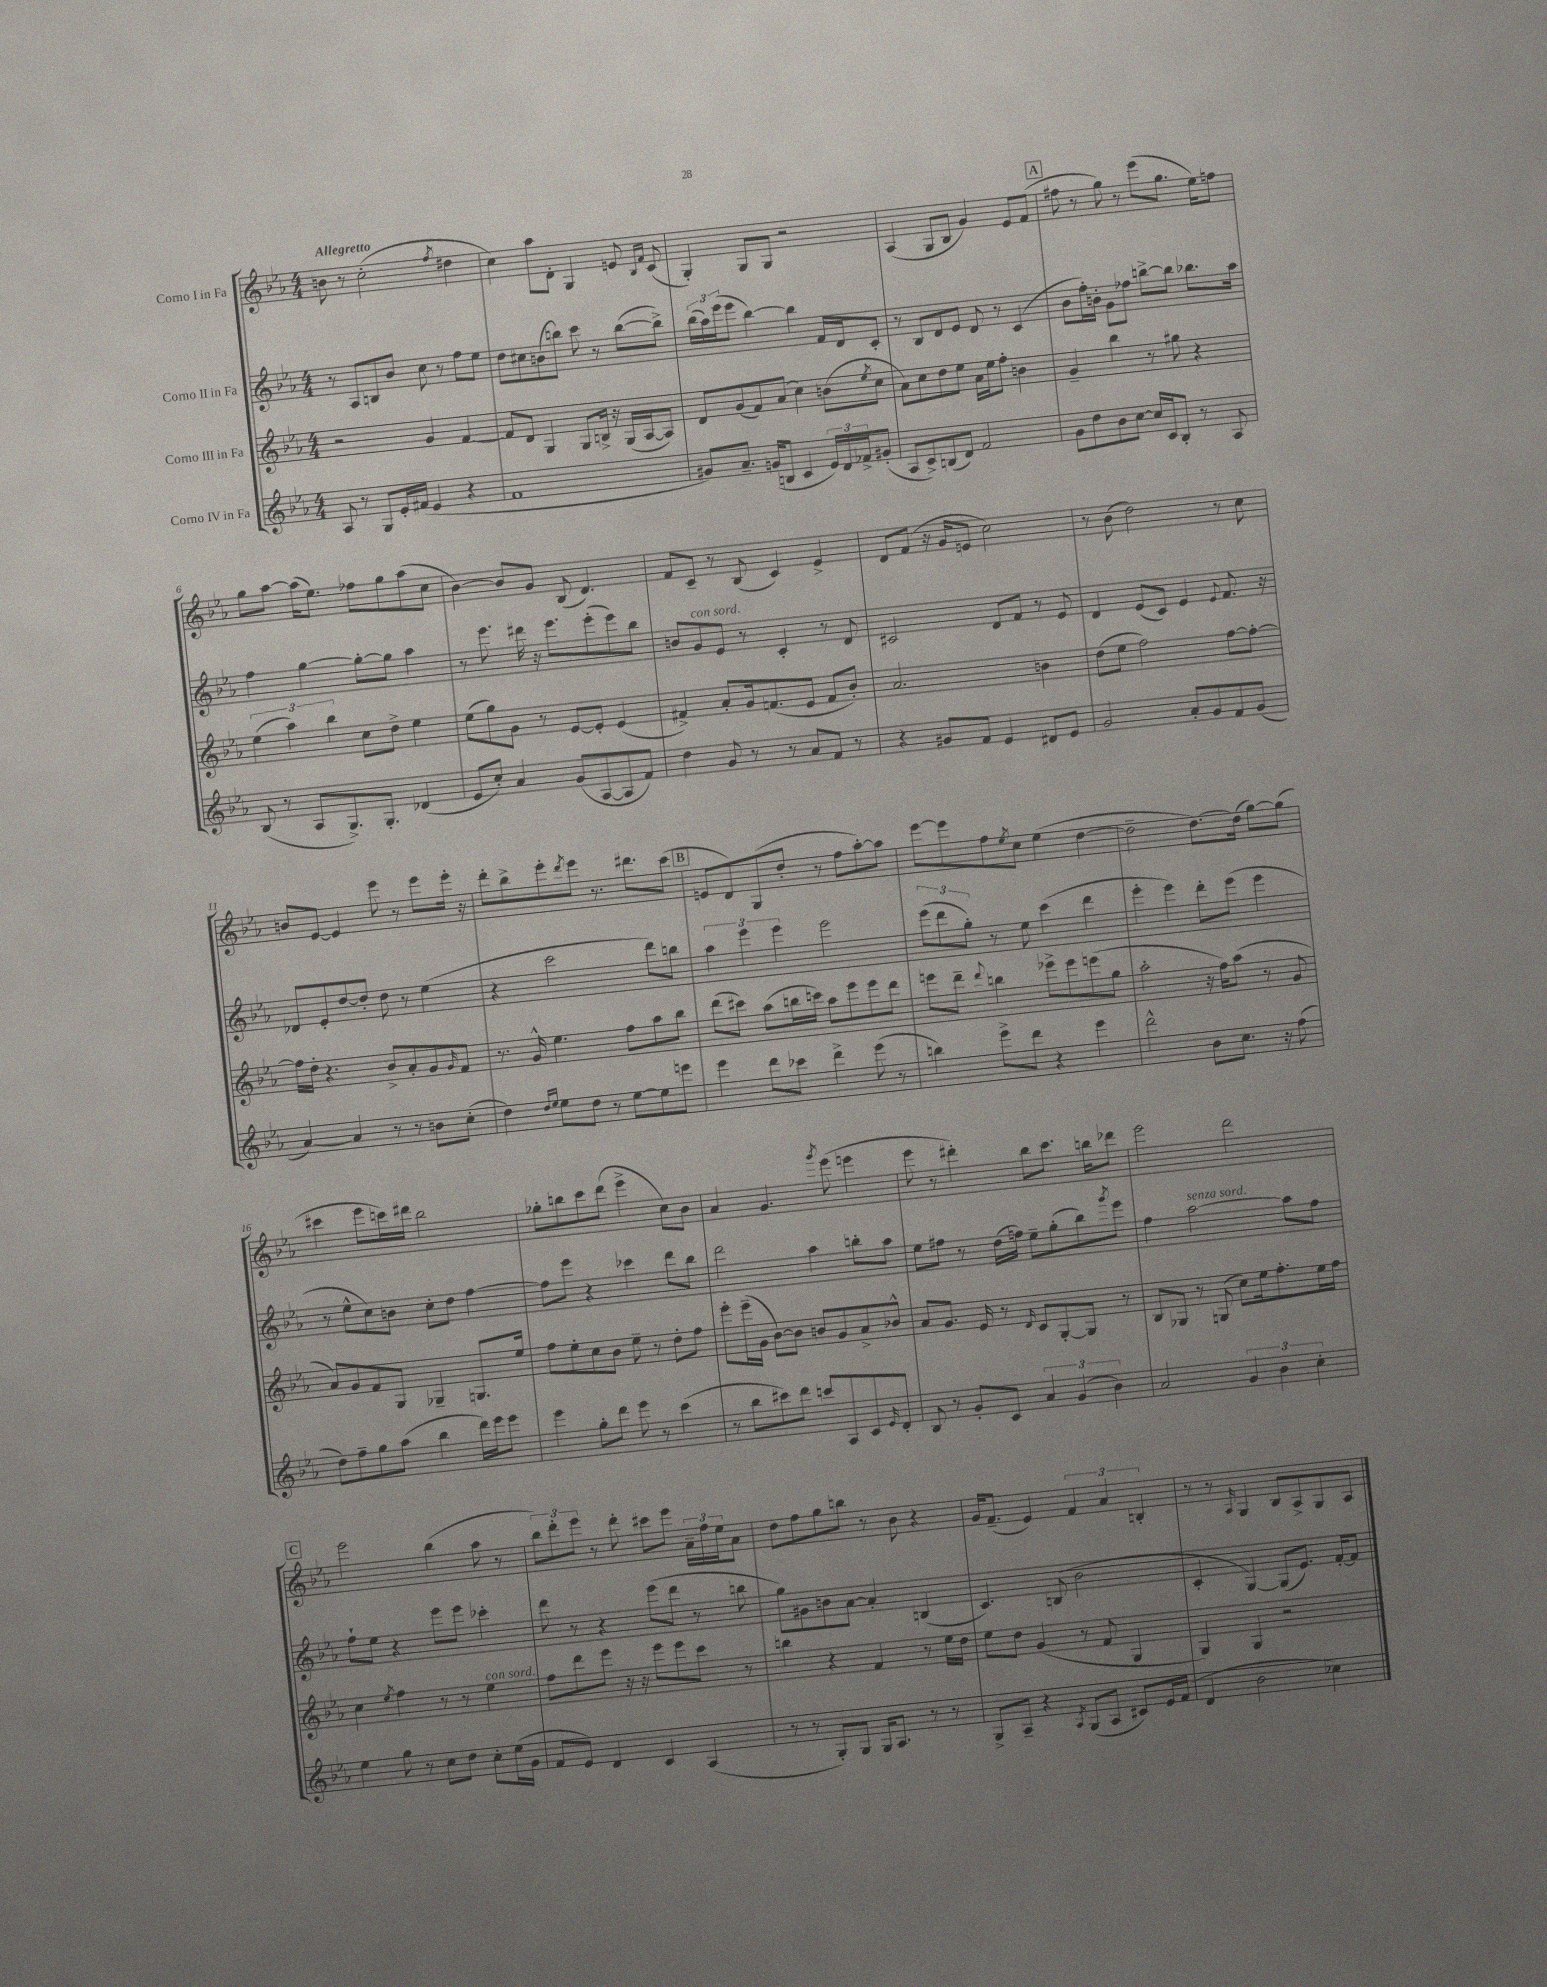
<<
\new StaffGroup <<
\new Staff = "s0" \with { instrumentName = "Corno I in Fa" } {
    \clef treble \key ees \major \numericTimeSignature \time 4/4 \tempo "Allegretto"
    b'8 r8 c''2-.( \acciaccatura { f''8 } dis''4 |
    c''4) aes''8 d'8-. g4 e'8 \grace { bes16 f'16 } c'8( |
    g4-.) g8 g8 r2 |
    aes4( g8 bes8 g'4) ees'8 f'8( |
    \mark \markup { \box "A" } fis''8 r8 g''8) r8 ees'''8( g''8. ees''16) f''8 |
    g''8 aes''8~ aes''16( ees''8.) fes''8 g''8 aes''8( c''8 |
    bes'4~) bes'8 g'8 bes8( d'4.) |
    f'8 c'8-- r8 bes8( c'4) ees'4-> |
    d'8 f'8( r16 g'16 e'8 c''2) |
    r8 bes'8( d''2) r8 c''8 |
    b'8 ees'8~ ees'4 ees'''8 r8 ees'''8 ees'''16-. r16 |
    d'''8-. bes''8-> ees'''8-. \acciaccatura { d'''8 } ees'''8 r8. dis'''8. c'''8( |
    \mark \markup { \box "B" } e'8 d'8) g8( d''8-. r8 f''8 aes''8~-.) aes''8 |
    ees'''8~ ees'''8 f''8 \acciaccatura { ees''8 } c''8 ees''4( d''4~ |
    d''2-- d''8.~) d''16( g''8~) g''8( |
    cis'''4 ees'''8 c'''16) dis'''16 bes''2 |
    ges''8-. b''8 c'''8 d'''8( ees'''4-> c''8) bes'8 |
    aes'4 g'4. \acciaccatura { g'''8 } ees'''8( e'''4 |
    ees'''8 r8 dis'''4-.) bes''8 c'''8. b''16 des'''8 |
    ees'''2 d'''2 |
    \mark \markup { \box "C" } ees'''2 bes''4( aes''8 r8 |
    \tuplet 3/2 { bes''8) d'''8-. ees'''8 } r8 d'''8-. cis'''8 ees'''8 \tuplet 3/2 { aes'16-- f''16 ees''16 } aes'8 |
    d''8 f''8 g''8 b''8 r8 bes'8 r4 |
    g'16 f'8.--( ees'4) \tuplet 3/2 { f'4 aes'4 b4-. } |
    r8 r8 \grace { aes16 } g4 bes8 aes8-> g8 aes8 \bar "|." |
}
\new Staff = "s1" \with { instrumentName = "Corno II in Fa" } {
    \clef treble \key ees \major \numericTimeSignature \time 4/4
    r8 aes8 b8 bes'8 c''8 r8 f''8 ees''8 |
    d''8 cis''8 b'8( b''8) c'''8 r8 b''8~( b''8->) |
    \tuplet 3/2 { bes''16( aes''16) ees'''16( } ees'''8 bes''4~) bes''4 f'16 d'16 c'8-. |
    r8 bes8 d'8 ees'8 d'8 r8 c'4( |
    \mark \markup { \box "A" } bes'8 f''16-.) b'16-. g'8 fes''8 b''8~-> b''8 bes''8. aes''16 |
    f''4 g''4~ g''8~-. g''8 aes''4 |
    r8 ees'''8. dis'''16 r16 ees'''8. ees'''8-.( ees'''8) bes''8 |
    b'8 g'8^\markup { \italic "con sord." } ees'8 r8 c'4-. r8 d'8 |
    cis'2 d'8 f'8 r8 ees'8 |
    d'4 ees'8( c'8) ees'4 \appoggiatura { ees'8 } f'8. r16 |
    des'8 ees'8-. d''8~ d''8-. d''8 r8 ees''4( |
    r4 c'''2 d'''8) b''8 |
    \mark \markup { \box "B" } \tuplet 3/2 { aes''4 ees'''4 ees'''4 } ees'''2 |
    \tuplet 3/2 { ees'''8( d'''8 g''8-.) } r8 ees''8 c'''4( d'''4 |
    ees'''4-. ees'''4) d'''8-. ees'''8( ees'''4 |
    r8 ees''8-^ c''8) b'8 c''8-. d''8 f''4~ |
    f''8 ees'''8 r4 ces'''4 d'''8 bes''8 |
    d'''2 aes''4 b''8-. aes''8 |
    ees''8 fis''8 r8 d''16( f''16) ees''8-- g''8-.( bes''8) \acciaccatura { g'''8 } ees'''8 |
    f''4 aes''2~^\markup { \italic "senza sord." } aes''8 f''8 |
    \mark \markup { \box "C" } f''8-! ees''8 r4 ees'''8 ees'''8 ces'''4-. |
    d'''8 r8 r4 ees'''8( d'''8 r8 b''8 |
    g''8) gis'8 b'8 aes'8~ aes'4-. b4( |
    c'4.) b8( bes'2 |
    c'4-. g4~) g8( ees'8.) f'16~-. f'8 \bar "|." |
}
\new Staff = "s2" \with { instrumentName = "Corno III in Fa" } {
    \clef treble \key ees \major \numericTimeSignature \time 4/4
    r2 g'4 f'4~ |
    f'8 d'8 g4 g8 b16-> r16 g16( aes16~ aes8) |
    d'8 g'8( f'8) aes'8( c''4) b'8( \acciaccatura { ees''8 } c''8 |
    aes'8) c''8 d''8 ees''8 aes'16 ees''16 f''8-. b'4 |
    \mark \markup { \box "A" } g'4-- bes''4 r8 gis''8 r4 |
    \tuplet 3/2 { ees''4( aes''4) bes''4 } c''8 d''8-> ees''4 |
    ees''8( g''8) g'8 r8 ees'8~ ees'8-. ees'4( |
    fis'4->) aes'8-. g'16 f'8.( ees'8 f'8 bes'8-.) |
    aes'2. b'4 |
    d''8( ees''8 f''2) f''8~ f''8~-. |
    f''16 d''16-. r4. bes'8-> aes'8-. g'8 \grace { g'16 } f'8 |
    r8. g'16-^ ees''4. f''8 aes''8 bes''8 |
    \mark \markup { \box "B" } d'''8( cis'''8) aes''8( b''16 c'''16) aes''8 ees'''8 ees'''8 d'''8 |
    e'''8 d'''8-- \appoggiatura { d'''8 } b''4 ees'''8-> ees'''8 e'''8( g''8 |
    aes''2-. r16 f''16) aes''8( r8 g'8 |
    aes'8) g'8 f'8 g8 ges4-- g8. ees''16 |
    f''8 ees''8-. c''8 bes'8 ees''8-- r8 d''8-. f''8 |
    ees'''8-. ees'''16--( g'16 bes'8~) bes'8 b'8 g'8 aes'8-> bes'8-^ |
    aes'8 g'8. ees'16 r8 \grace { d'16 } c'8 g8~-. g8 r8 |
    bes8 ges8 r8 g8( c''8) ees''16 f''8.-. ees''16 f''16 |
    \mark \markup { \box "C" } c''4 \acciaccatura { ees''8 } f''4 r8 r8 ees''4^\markup { \italic "con sord." } |
    f''8 d'''8 ees'''8 r16 r16 ees'''8 ees'''8 c'''8 r8 |
    b''4 r4 f'4 r8 ees''16 d''16 |
    ees''8 d''8 g'4( r8 f'8 g4 |
    g4) g4 r2 \bar "|." |
}
\new Staff = "s3" \with { instrumentName = "Corno IV in Fa" } {
    \clef treble \key ees \major \numericTimeSignature \time 4/4
    aes8 r8 g8 ees'16-. fis'16( ees'4 r4 |
    f'1 |
    gis'8) aes'8.-- g'16( b8 c'4 \tuplet 3/2 { ees'16) d'16 fes'16-> } gis'8-.( |
    aes8 c'8->) b8( d'8) f'2 |
    \mark \markup { \box "A" } g'8 d''8 bes'8 c''8~ c''16 c'16 bes8-. r8 aes8 |
    bes8( r8 aes8 g8.->) g8.-. des'4( |
    ees'8 c''8-.) aes'4 g'8( aes8~ aes8 f'8) |
    d''4 g'8 r8 r8 aes'8 f'8 r8 |
    r4 gis'8 f'8 ees'4 dis'8 ees'8 |
    g'2 aes'8-. g'8 f'8 g'8( |
    aes'4~) aes'4 r8 r8 b'8 c''8-.( |
    d''4) \grace { d''16 ees''16 } ees''8 d''8 r8 ees''8~ ees''8 e'''8 |
    \mark \markup { \box "B" } ees'''4 d'''8 ces'''8 d'''4-> ees'''8( r8 |
    b''4) ees'''8-> d'''8 r4 ees'''4 |
    d'''2-^ bes'8 c''8. r16 f''8( |
    d''8) f''8-- g''8 aes''8( bes''4 d'''16) ees'''16 ees'''8 |
    ees'''4 g''8-. d'''8 ees'''8 r8 c'''4( |
    r8 bes''8 cis'''8) d'''8 c'''8 aes8 c'8 \grace { ees'16 } d'8-. |
    bes8 r8 g'8-. c'8 \tuplet 3/2 { aes'4 g'4( bes'4) } |
    aes'2 \tuplet 3/2 { g'4 bes'4 c''4-. } |
    \mark \markup { \box "C" } ees''4 g''8 r8 c''8 d''8 c''8-. ees''16( g'16 |
    f'8 ees'8) d'4 c'4 aes4( |
    r8 r8 g8-.) g8 g16 aes8. r8 r8 |
    g8-> aes8-- r4 \acciaccatura { aes8 } g8( aes8 cis'8) ees'16 f'16( |
    d'4 bes'2 ces''4) \bar "|." |
}
>>
>>
